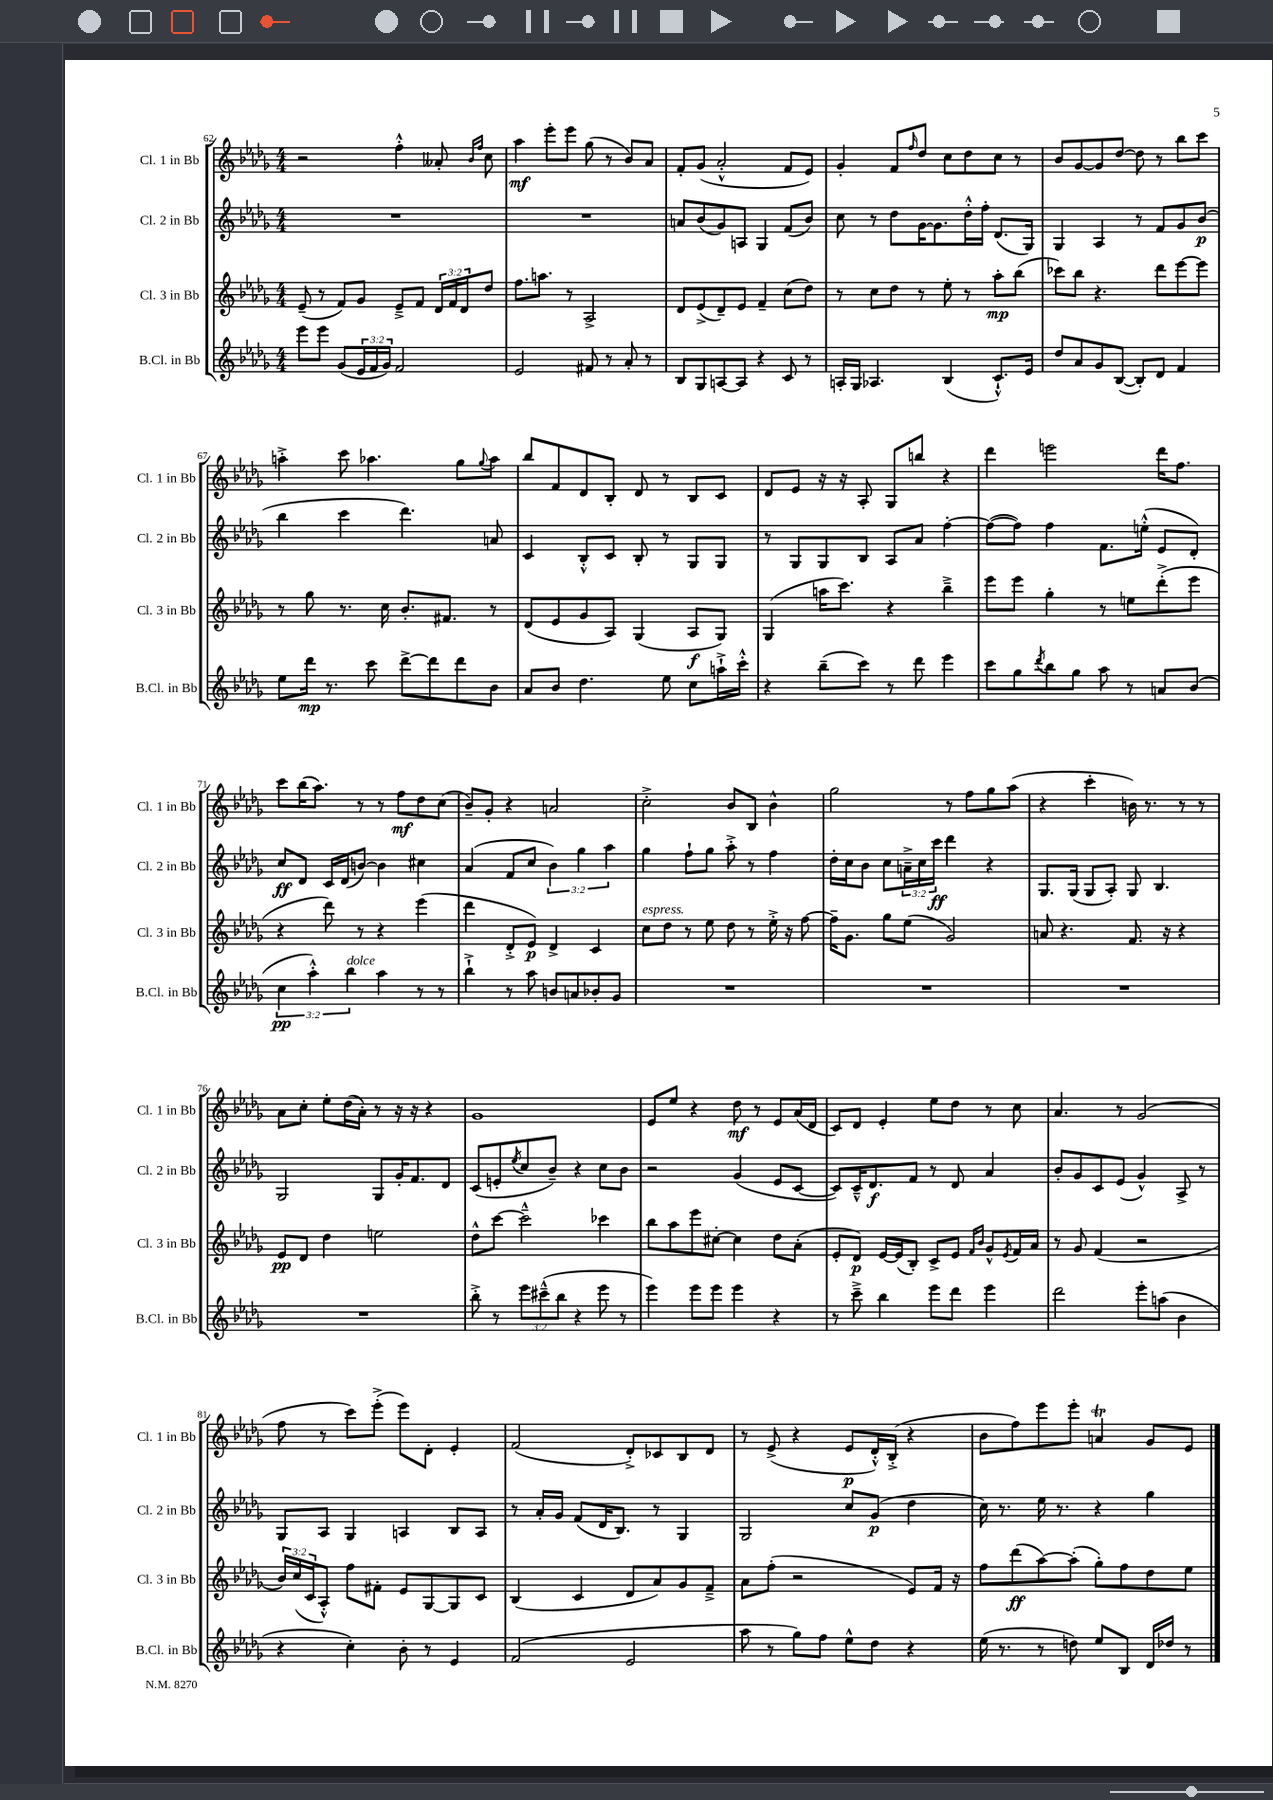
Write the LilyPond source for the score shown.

<<
\new StaffGroup <<
\new Staff = "s0" \with { instrumentName = "Cl. 1 in Bb" shortInstrumentName = "Cl. 1 in Bb" } {
    \clef treble \key des \major \numericTimeSignature \time 4/4
    r2 f''4-.-^ aeses'8-. \grace { bes'16 f''16 } c''8 |
    aes''4\mf ees'''8-. ees'''8 ges''8( r8 bes'8) aes'8 |
    f'8-. ges'8( aes'2-.-^ f'8 ees'8) |
    ges'4-. f'8 \grace { f''16 } des''8 c''8 des''8 c''8 r8 |
    bes'8 ges'8~ ges'8 des''8~ des''8 r8 bes''8 c'''8 |
    a''4-.-> c'''8 aes''4. ges''8 \appoggiatura { ges''8 } aes''8 |
    bes''8 f'8 des'8 bes8-. des'8 r8 bes8 c'8 |
    des'8 ees'8 r16 r16 aes8-. ges8 b''8 r4 |
    des'''4 e'''2 des'''16 f''8. |
    c'''8 bes''16( aes''8.) r8 r8 f''8\mf des''8 c''8( |
    bes'8--) ges'8-. r4 a'2 |
    c''2-.-> bes'8 bes8 bes'4-^ |
    ges''2 r8 f''8 ges''8 aes''8( |
    r4 c'''4-. b'16) r8. r8 r8 |
    aes'8 c''8-. ees''8-. des''16( aes'16-.) r8 r16 r16 r4 |
    ges'1 |
    ees'8 ees''8 r4 des''8\mf r8 ees'8 aes'16( des'16 |
    c'8) des'8 ees'4-. ees''8 des''8 r8 c''8 |
    aes'4. r8 ges'2( |
    f''8 r8 c'''8) ees'''8-.->( ees'''8) des'8-. ees'4-. |
    f'2( des'8-.->) ces'8 bes8 des'8 |
    r8 ees'8->( r4 ees'8\p des'16-.-^) bes16-.->( r4 |
    bes'8 f''8) ees'''8 ees'''8-. a'4\trill ges'8 ees'8 \bar "|." |
}
\new Staff = "s1" \with { instrumentName = "Cl. 2 in Bb" shortInstrumentName = "Cl. 2 in Bb" } {
    \clef treble \key des \major \numericTimeSignature \time 4/4 \override Staff.TupletNumber.text = #tuplet-number::calc-fraction-text
    R1 |
    R1 |
    a'8 bes'8( ges'8) a8 ges4 f'8( bes'8) |
    c''8 r8 des''8 ges'16~ ges'8. des''16-.-^ f''16-. des'8.( ges16) |
    ges4 aes4 r8 f'8 ges'8 bes'8\p( |
    bes''4 c'''4 des'''4.) a'8 |
    c'4 bes8-.-^ c'8 bes8-. r8 ges8 ges8 |
    r8 ges8 ges8 bes8 aes8 aes'8 f''4~-. |
    f''8~( f''8) f''4 f'8. e''16-.-^( ees'8 des'8-.) |
    c''8\ff des'8 c'16 des'16( b'8~) b'4 cis''4 |
    aes'4( f'8 c''8 \tuplet 3/2 { bes'4) ges''4 aes''4 } |
    ges''4 f''8-! ges''8 aes''8-.-> r8 f''4 |
    des''16-. c''16 bes'8 c''8 \tuplet 3/2 { a'16---> c''16 c'''16\ff } des'''4 r4 |
    ges8. ges16( ges8 aes8-.) ges8 bes4. |
    ges2 ges8 ges'16-. f'8. des'8 |
    c'8( e'8-. \acciaccatura { ees''8 } c''8 bes'8--) r4 c''8 bes'8 |
    r2 ges'4( ees'8 c'8~ |
    c'8) c'16---^ des'8.\f f'8 r8 des'8 aes'4 |
    bes'8-. ges'8 c'8 ees'8( ges'4-^) aes8-> r8 |
    ges8 aes8 ges4 a4 bes8 a8 |
    r8 aes'16-. ges'16 f'8( des'16 bes8.) r8 ges4 |
    ges2 c''8 ges'8\p( des''4 |
    c''16) r8. ees''16 r8. r4 ges''4 \bar "|." |
}
\new Staff = "s2" \with { instrumentName = "Cl. 3 in Bb" shortInstrumentName = "Cl. 3 in Bb" } {
    \clef treble \key des \major \numericTimeSignature \time 4/4 \override Staff.TupletNumber.text = #tuplet-number::calc-fraction-text
    ees'8--( r8 f'8) ges'8 ees'8---> f'8 \tuplet 3/2 { des'16 f'16 des'16 } des''8 |
    f''8. a''8. r8 aes2-> |
    des'8 ees'8->( des'8--) ees'8 f'4-- c''8( des''8) |
    r8 c''8 des''8 r8 ees''8-. r8 aes''8-.\mp bes''8( |
    ces'''8) bes''8 r4. des'''8 ees'''8~ ees'''8 |
    r8 ges''8 r8. c''16 bes'8.-. fis'8. r8 |
    des'8( ees'8 ges'8 aes8) ges4( aes8\f ges8) |
    ges4( a''16 c'''8.) r4 bes''4---> |
    ees'''8 ees'''8 ges''4-. r8 e''8 des'''8-.->( ees'''8 |
    r4 des'''8) r8 r4 ees'''4( |
    des'''4 des'8-.-> ees'8\p) des'4-> c'4 |
    c''8^\markup { \italic "espress." } des''8 r8 ees''8 des''8 r8 ees''16-.-> r16 f''8~ |
    f''16-- ges'8. ges''8 ees''8( ges'2) |
    a'8 r4. f'8. r16 r4 |
    ees'8\pp des'8 des''4 e''2 |
    des''8-^ c'''8~ c'''2---^ ces'''4 |
    bes''8 aes''8 ees'''8 cis''8~-. cis''4 des''8 aes'8-.( |
    ees'8-. des'8\p) ees'16~ ees'16( bes8-.) c'8-> ees'8 \grace { f'16 bes'16 } ges'8-^ \acciaccatura { ees'8 } f'16 aes'16 |
    r8 ges'8 f'4( r2 |
    \tuplet 3/2 { bes'16) c''16( c'16 } aes8-.-^) f''8 fis'8-. ees'8 ges8~ ges8 c'8 |
    bes4( c'4 des'8 aes'8) ges'8 f'8---> |
    aes'8 f''8-.( r2 ees'8) f'16 r16 |
    f''8 des'''8\ff( aes''8~) aes''8-.( ges''8-.) f''8 des''8 ees''8 \bar "|." |
}
\new Staff = "s3" \with { instrumentName = "B.Cl. in Bb" shortInstrumentName = "B.Cl. in Bb" } {
    \clef treble \key des \major \numericTimeSignature \time 4/4 \override Staff.TupletNumber.text = #tuplet-number::calc-fraction-text
    ees'''8 ees'''8 ges'8( \tuplet 3/2 { ees'16 f'16 ges'16) } f'2 |
    ees'2 fis'8 r8 aes'8-. r8 |
    bes8 ges8 a8~ a8 r4 c'8 r8 |
    a16-. ges16 aes4. bes4( c'8.-!-^) ees'16 |
    des''8 aes'8 ges'8 bes8~( bes8-.) des'8 f'4 |
    ees''8 des'''16\mp r8. c'''8 des'''8~-> des'''8 des'''8 bes'8 |
    aes'8 bes'8 des''4. ees''8 c''8 a''16-!-> c'''16-.-^ |
    r4 bes''8--( c'''8) r8 des'''8 ees'''4 |
    c'''8 ges''8 \acciaccatura { des'''8 } bes''8 ges''8 aes''8 r8 a'8 bes'8( |
    \tuplet 3/2 { c''4\pp aes''4-.-^) bes''4^\markup { \italic "dolce" } } aes''4 r8 r8 |
    bes''4-!-> r8 aes''8 b'8 a'8 bes'8-. ges'8 |
    R1 |
    R1 |
    R1 |
    R1 |
    bes''8-.-> r8 \tuplet 3/2 { ees'''8 cis'''8---^( bes''8 } r4 ees'''8 r8 |
    ees'''4) ees'''8 ees'''8 ees'''4 r4 |
    r8 c'''8---> bes''4 ees'''8 des'''8 ees'''4 |
    des'''2 ees'''8-. a''8( bes'4 |
    r4 c''4-.) bes'8-. r8 ees'4 |
    f'2( ees'2 |
    aes''8 r8 ges''8) f''8 ees''8-^ des''8 r4 |
    ees''16( r8. r8 d''8) ees''8 bes8 des'16 des''16 r8 \bar "|." |
}
>>
>>
\layout { \context { \Score currentBarNumber = #62 } }
